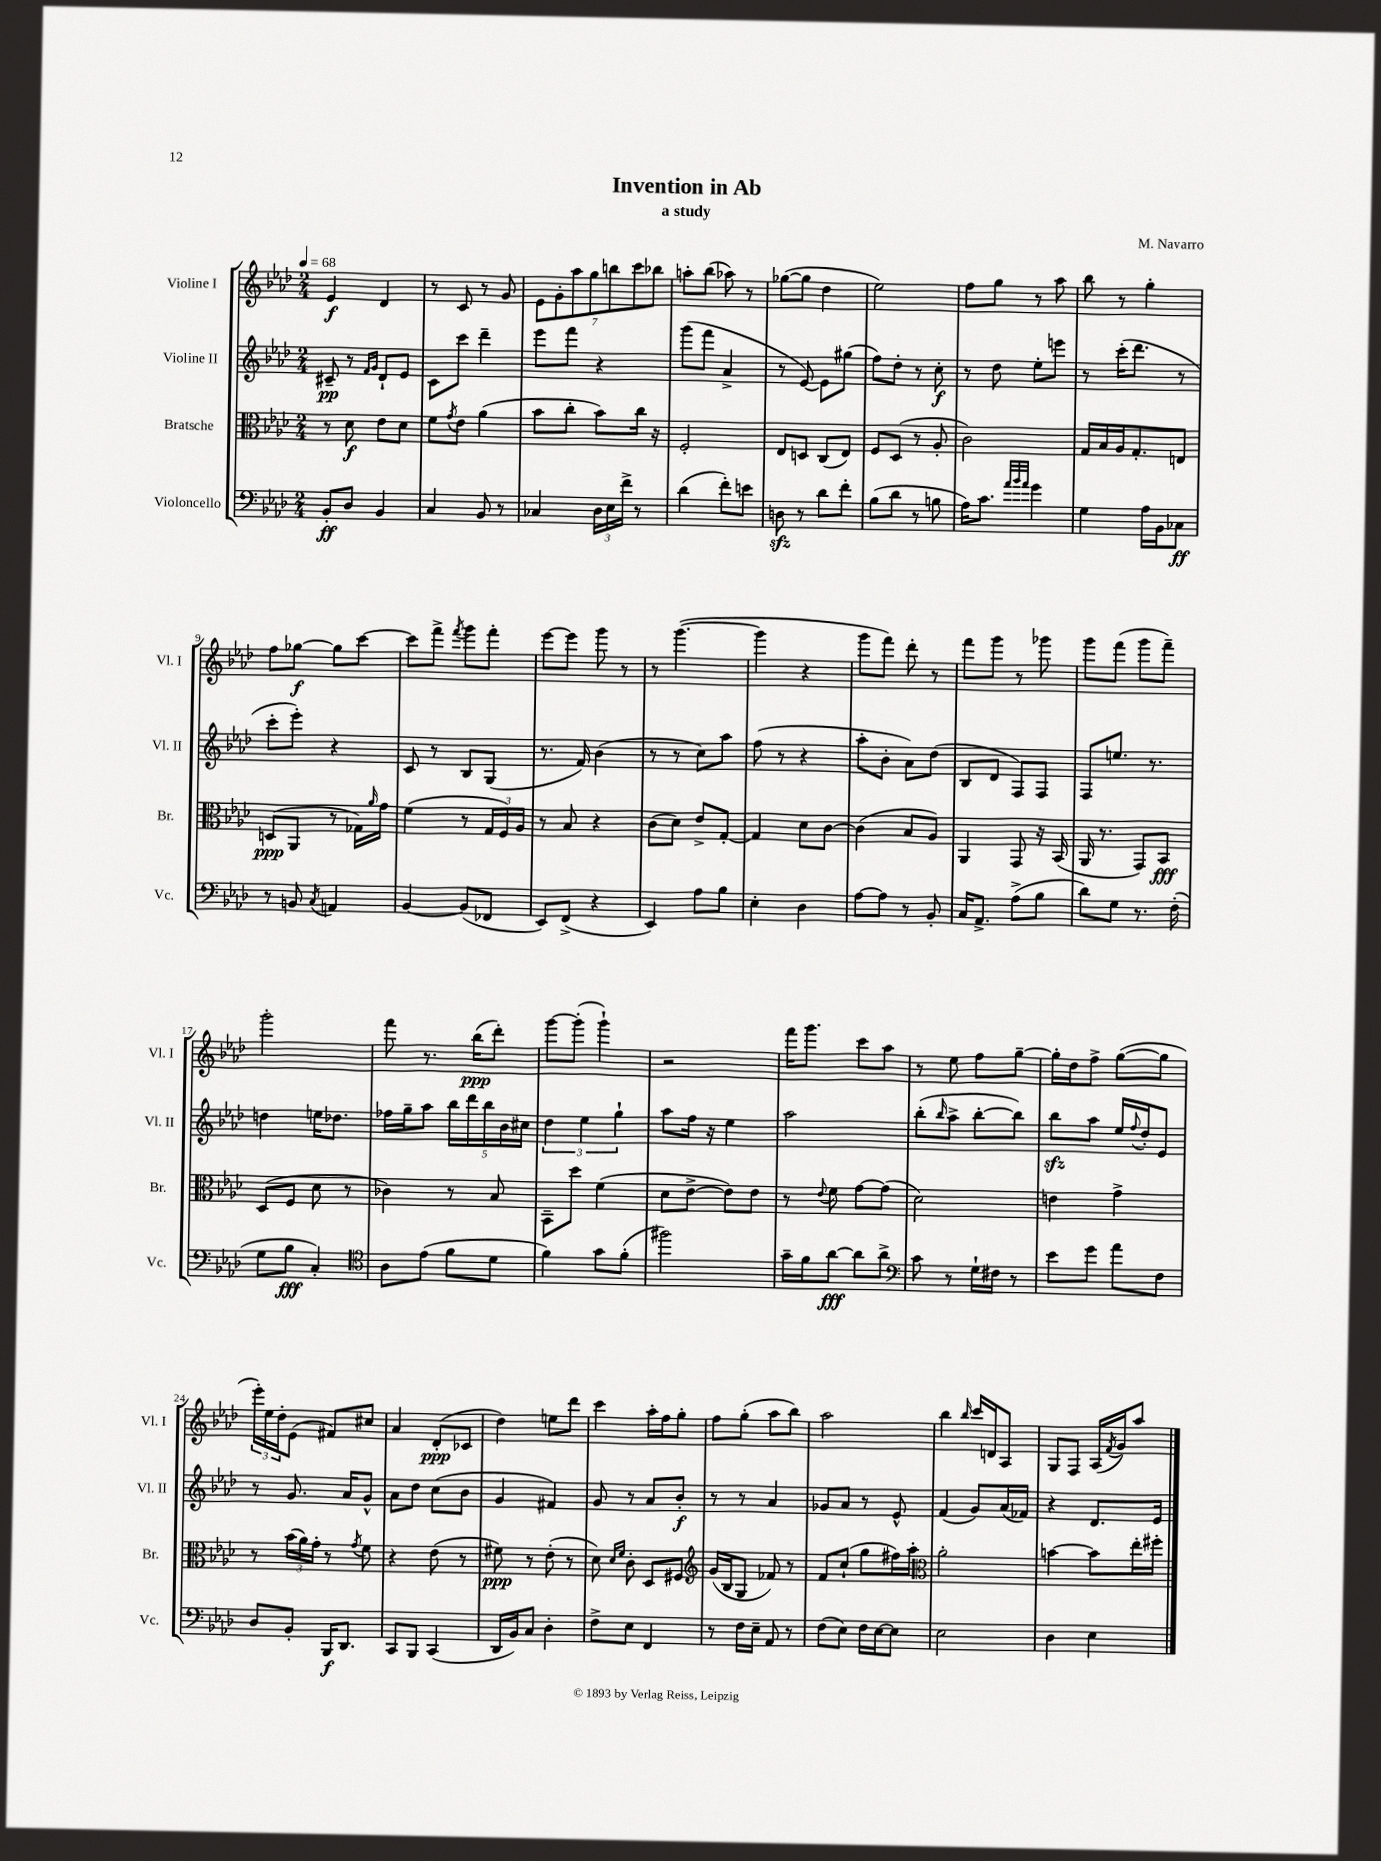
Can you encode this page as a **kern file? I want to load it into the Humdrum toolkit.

**kern	**kern	**kern	**kern
*staff4	*staff3	*staff2	*staff1
*clefF4	*clefC3	*clefG2	*clefG2
*k[b-e-a-d-]	*k[b-e-a-d-]	*k[b-e-a-d-]	*k[b-e-a-d-]
*M2/4	*M2/4	*M2/4	*M2/4
*MM68	*MM68	*MM68	*MM68
8BB-'	8r	8c#~	4e-
8D-	8d-	8r	.
.	.	16qqf	.
.	.	16qqg	.
4BB-	8e-	8d-`	4d-
.	8d-	8e-	.
=	=	=	=
4C	8f	8c	8r
.	8qg	.	.
.	8e-	8ccc	8c
8BB-	(4a-	4ddd-~	8r
8r	.	.	8g
=	=	=	=
4C-	8b-	8eee-	14e-
.	.	.	14g'
.	8cc'	8fff	.
.	.	.	14aa-
.	.	.	14gg
24D-	8b-)	4r	.
.	.	.	14bb
24E-	.	.	.
24f^	.	.	.
.	.	.	14ccc
8r	16cc	.	.
.	.	.	14bb-
.	16r	.	.
=	=	=	=
(4d-	2F'	(8ggg	8aa'
.	.	8fff	(8bb-
8f')	.	4a-^	8aa-)
8e	.	.	8r
=	=	=	=
8D	8E-	8r	([8gg-
8r	8D	[8e-)	8gg-]
8d-	(8C	8e-]	4dd-
8f'	8E-)	(8gg#	.
=	=	=	=
(8B-	8F	8ff)	2ee-)
8d-	(8D-	8dd-'	.
8r	8r	8r	.
8B	8A-'	8cc'	.
=	=	=	=
16A-)	2c)	8r	8ff
8.c	.	.	.
.	.	8dd-	8gg
32qqa-	.	.	.
32qqb-	.	.	.
32qqa-	.	.	.
4g	.	8ee-'	8r
.	.	8eee	8aa-
=	=	=	=
4G	16G	8r	8bb-
.	16B-	.	.
.	16A-	(16ccc'	8r
.	8.G'	8.ddd-	.
16A-	.	.	4gg'
16BB-	.	.	.
8C-	8E	8r	.
=	=	=	=
8r	(8D	8ccc'	8ff
8BB	8AA-	8eee-')	[8gg-
8qC	.	.	.
4AA	8r	4r	8gg-]
.	16G-)	.	[8ccc
.	16qqa-	.	.
.	16g	.	.
=	=	=	=
[4BB-	(4f	8c	8ccc]
.	.	8r	8fff^
.	.	.	8qfff
(8BB-]	8r	8B-	8ggg
8FF-	24G	(8G	8fff'
.	24F)	.	.
.	24A-	.	.
=	=	=	=
8EE-)	8r	8.r	[8eee-
(8FF^	8B-	.	8eee-]
.	.	16f)	.
4r	4r	(4b-	8ggg
.	.	.	8r
=	=	=	=
4EE-)	(8c	8r	8r
.	8d-)	8r	([4.ggg
8A-	8e-^	8cc)	.
8B-	[8G'	8aa-	.
=	=	=	=
4E-'	4G]	(8ff	4ggg]
.	.	8r	.
4D-	8d-	4r	4r
.	[8c	.	.
=	=	=	=
[8A-	(4c]	8aa-'	8ggg
8A-]	.	8b-'	8fff)
8r	8B-	8a-)	8ddd-'
8BB-'	8A-)	(8dd-	8r
=	=	=	=
16C	4AA-	8B-	8fff
8.AA-^	.	.	.
.	.	8d-	8ggg
(8A-^	8GG	8F)	8r
8B-	16r	8F	8ggg-
.	(16BB-	.	.
=	=	=	=
8d-)	16AA-	8F	8ggg
.	8.r	.	.
8G	.	8.ee	(8fff
8.r	8GG)	.	8ggg
.	.	8.r	.
.	8BB-	.	8fff~)
(16F'	.	.	.
=	=	=	=
8G	(8D-	4dd	2ggg'
8B-	8F	.	.
4C')	8d-	16ee	.
.	.	8.dd-	.
.	8r	.	.
=	=	=	=
*clefC4	*	*	*
8A-	4c-)	16ff-	8fff
.	.	16gg~	.
(8e-	.	8aa-	8.r
8f	8r	20bb-	.
.	.	20ddd-	.
.	.	.	(16bb-
.	.	20bb-	.
8d-	8B-	.	8ddd-')
.	.	20b-	.
.	.	20cc#	.
=	=	=	=
4f)	8BB-~	6dd-	[8ggg
.	8dd-	.	(8ggg']
.	.	6ee-	.
8g	(4f	.	4ggg`)
.	.	6gg`	.
(8f'	.	.	.
=	=	=	=
2ff#)	8d-	8aa-	2r
.	[8e-^	16ff	.
.	.	16r	.
.	8e-])	4ee-	.
.	8e-	.	.
=	=	=	=
16g~	8r	2aa-	16fff
16f	.	.	8.ggg
.	8qqe-	.	.
[8a-	8f	.	.
8a-]	[8g	.	8ccc
8a-^	(8g]	.	8aa-
=	=	=	=
*clefF4	*	*	*
8c	2d-)	(8bb-'	8r
.	.	16qqbb-	.
8r	.	8aa-^	8ee-
16G`	.	[8bb-'	8ff
16F#	.	.	.
8r	.	8bb-])	[8gg~
=	=	=	=
8e-	4e	8bb-	16gg']
.	.	.	16dd-
8g	.	8aa-	8ff^
8a-	4g^	16ee-	([8gg
.	.	8qqff	.
.	.	16dd-'	.
8F	.	8e-	8gg]
=	=	=	=
8D-	8r	8r	24eee-')
.	.	.	24ee-
.	.	.	24dd-'
8BB-'	(24b-	8.g	(8e-
.	24a-)	.	.
.	24g'	.	.
16BBB-	8r	.	8f#)
8.DD-	.	16a-	.
.	8qg	.	.
.	8f	8g^^	8cc#
=	=	=	=
8CC	4r	8a-	4a-
8BBB-	.	8dd-	.
(4CC	(8e-	(8cc	(8d-'
.	8r	8b-	8c-
=	=	=	=
16DD-	8f#)	4g	4dd-)
16BB-)	.	.	.
8C	8r	.	.
4D-'	(8e-'	4f#)	8ee
.	8r	.	8ddd-
=	=	=	=
8F^	8d-)	8g	4ccc
.	16qqd-	.	.
.	16qqf	.	.
8E-	8c'	8r	.
4FF	8D-	8a-	16aa-'
.	.	.	16ff
.	8F#	8b-'	8gg'
=	=	=	=
*	*clefG2	*	*
8r	(16g	8r	8ff
.	16B-	.	.
16F	8G	8r	(8gg'
16E-~	.	.	.
8AA-	8f-)	4a-	8aa-
8r	8r	.	8bb-)
=	=	=	=
(8F	8f	8g-	2aa-
8E-)	(8cc`	8a-	.
16F	8gg	8r	.
[16E-	.	.	.
8E-]	16ff#)	8e-^^	.
.	16aa-'	.	.
=	=	=	=
*	*clefC3	*	*
2E-	2a-'	(4f	4bb-
.	.	.	16qqbb-
.	.	8g)	16ccc
.	.	.	16d
.	.	(16a-	8A-
.	.	16f-)	.
=	=	=	=
4D-	[4b	4r	8G
.	.	.	8F
4E-	8b]	8.d-	(16A-
.	.	.	8qf
.	.	.	16g)
.	16ee-'	.	8aa-
.	16ff#'	16e-	.
==	==	==	==
*-	*-	*-	*-
